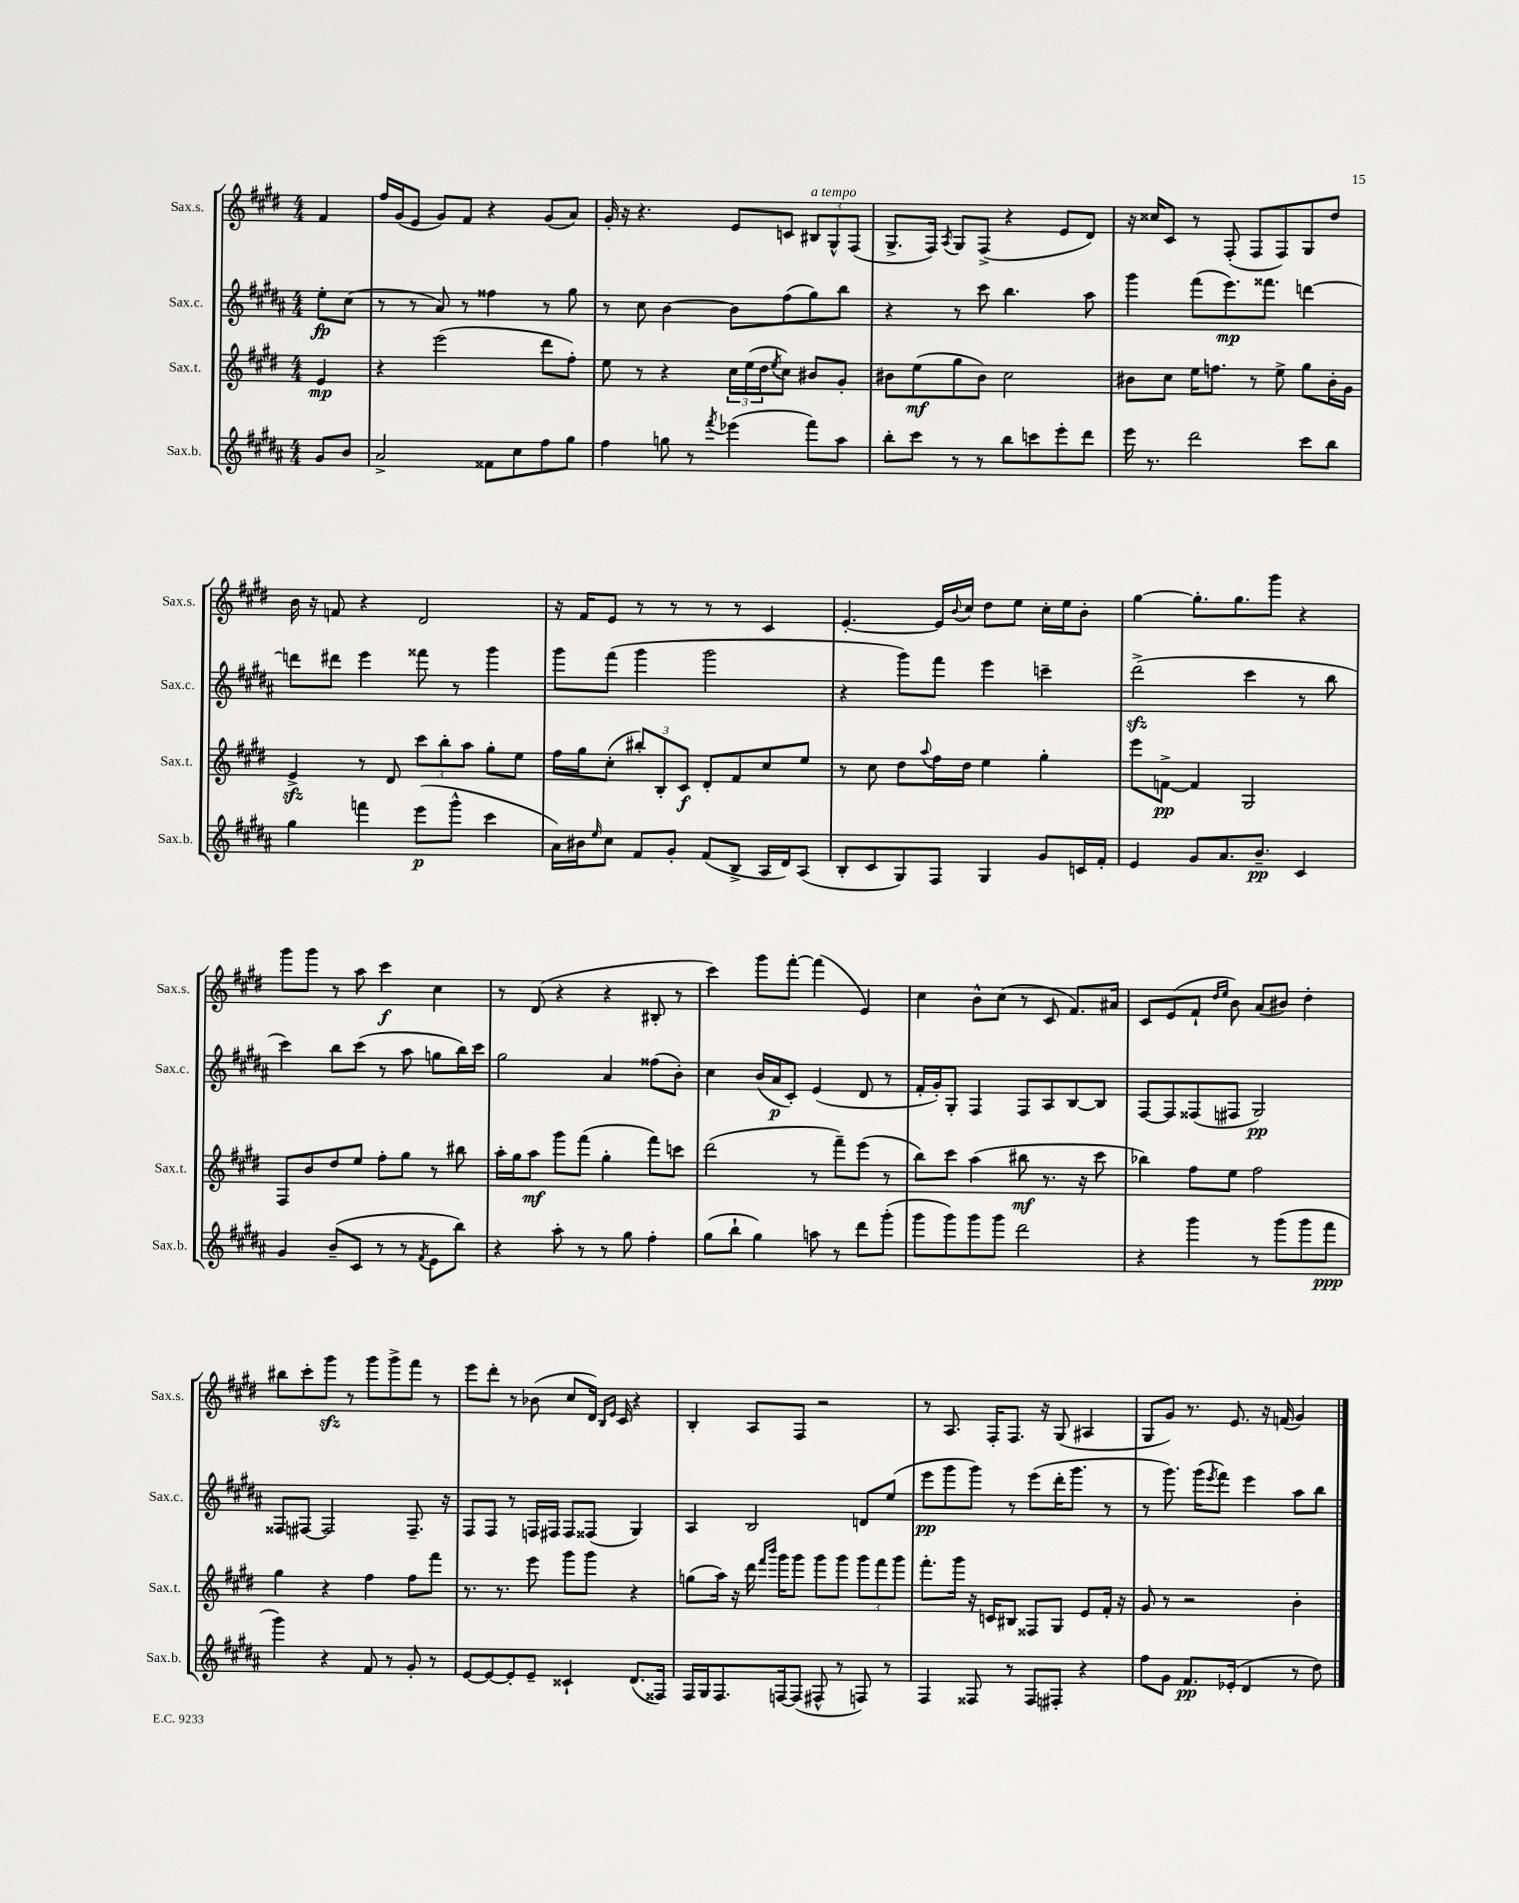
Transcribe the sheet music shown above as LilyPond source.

<<
\new StaffGroup <<
\new Staff = "s0" \with { instrumentName = "Sax.s." shortInstrumentName = "Sax.s." } {
    \clef treble \key e \major \numericTimeSignature \time 4/4 \partial 4
    fis'4 |
    fis''16 gis'16( e'8 gis'8) fis'8 r4 gis'8( a'8) |
    gis'16-. r16 r4. e'8 c'8 \tuplet 3/2 { bis8^\markup { \italic "a tempo" } gis8-^ fis8( } |
    gis8.-> fis16) \acciaccatura { a8 } gis8 fis8->( r4 e'8 dis'8) |
    r16 cisis''16 cis'8 r8 fis8-.( fis8 fis8) gis8 dis''8 |
    b'16 r16 f'8 r4 dis'2 |
    r16 fis'16 e'8 r8 r8 r8 r8 cis'4 |
    e'4.~-. e'16 \appoggiatura { b'8 } cis''16 dis''8 e''8 cis''16-. e''16 b'8-. |
    gis''4~ gis''8.-. gis''8. gis'''8 r4 |
    gis'''8 gis'''8 r8 a''8 cis'''4\f cis''4 |
    r8 dis'8( r4 r4 bis8-. r8 |
    cis'''4) gis'''8 fis'''8~-. fis'''4( e'4) |
    cis''4 b'8-^ cis''8( r8 cis'8 fis'8.) ais'16 |
    cis'8 e'8( fis'8-! \grace { dis''16 e''16 } b'8) a'8( bis'8) dis''4-. |
    bis''8 cis'''8-. gis'''8\sfz r8 gis'''8 gis'''8-> fis'''8 r8 |
    e'''8 dis'''8-. r8 bes'8( cis''8 dis'16) \grace { b16 e'16 } cis'16 r4 |
    b4-. a8 fis8 r2 |
    r8 a8. fis16-. fis8. r16 gis8( ais4 |
    gis8 gis'8) r8. e'8. r16 f'16( gis'4) \bar "|." |
}
\new Staff = "s1" \with { instrumentName = "Sax.c." shortInstrumentName = "Sax.c." } {
    \clef treble \key b \major \numericTimeSignature \time 4/4 \partial 4
    e''8-.\fp cis''8( |
    r8 r8 ais'8) r8 fisis''4 r8 gis''8 |
    r8 cis''8 b'4~ b'8 fis''8( gis''8) b''8 |
    r4 r8 cis'''8 b''4. ais''8 |
    gis'''4 fis'''8( e'''8.\mp) fisis'''8. d'''4~ |
    d'''8 dis'''8 e'''4 fisis'''8 r8 gis'''4 |
    gis'''8 fis'''8( gis'''4 gis'''2 |
    r4 gis'''8) fis'''8 e'''4 c'''4-- |
    dis'''2->\sfz( cis'''4 r8 b''8 |
    cis'''4) b''8 cis'''8( r8 ais''8 g''8 b''16) cis'''16 |
    gis''2 ais'4 fisis''8( b'8-.) |
    cis''4 b'16( ais'16\p cis'8-.) e'4( dis'8 r8 |
    fis'16-. gis'16-.) gis8-. fis4 fis8 ais8 b8~ b8 |
    fis8~ fis8 fisis8( fis8 gis2\pp) |
    fisis8 fis8~ fis2 fis8.-- r16 |
    fis8 fis8 r8 f16 fis16 fis8 fisis8( gis4) |
    ais4 b2 d'8 e''8( |
    e'''8\pp gis'''8 gis'''8) r8 e'''8( dis'''16-. gis'''8. r8 |
    r8 gis'''8.) gis'''16( \acciaccatura { e'''8 } fis'''8) e'''4 ais''8 b''8 \bar "|." |
}
\new Staff = "s2" \with { instrumentName = "Sax.t." shortInstrumentName = "Sax.t." } {
    \clef treble \key e \major \numericTimeSignature \time 4/4 \partial 4
    e'4\mp |
    r4 e'''2( dis'''8 fis''8-.) |
    e''8 r8 r4 \tuplet 3/2 { cis''16 e''16( dis''16 } \acciaccatura { e''8 } cis''8) bis'8 gis'8-. |
    bis'8 e''8\mf( gis''8 bis'8) cis''2 |
    bis'8 cis''8 e''16 f''8. r8 e''8-> gis''8 bis'16-. gis'16 |
    e'4->\sfz r8 dis'8 \tuplet 3/2 { cis'''8 b''8-. a''8 } gis''8-. e''8 |
    fis''16 gis''16 cis''8-.( \tuplet 3/2 { bis''8-.) b8-. cis'8\f } dis'8-. fis'8 cis''8 e''8 |
    r8 cis''8 dis''8 \appoggiatura { a''8 } fis''16 dis''16 e''4 gis''4-. |
    e'''8 f'8~->\pp f'4 gis2 |
    fis8 b'8 dis''8 e''8 fis''8-. gis''8 r8 bis''8 |
    a''16-. gis''16 a''8\mf gis'''8 fis'''8( gis''4-. fis'''8) c'''8 |
    dis'''2( r8 fis'''8--) e'''8( r8 |
    b''8) cis'''8 a''4( bis''8\mf r8. r16 cis'''8 |
    bes''4) fis''8 e''8 fis''2 |
    gis''4 r4 fis''4 fis''8 fis'''8 |
    r8. r8. e'''8 gis'''8 gis'''8 r4 |
    g''8( a''16) r16 dis'''16 \grace { fis'''16 b'''16 } gis'''16 gis'''8 gis'''8 gis'''8 \tuplet 3/2 { gis'''8 fis'''8 gis'''8 } |
    fis'''8.-. gis'''16 r16 c'16 bis8 fisis8 gis8 e'8 fis'16-. r16 |
    gis'8 r8 r2 b'4-. \bar "|." |
}
\new Staff = "s3" \with { instrumentName = "Sax.b." shortInstrumentName = "Sax.b." } {
    \clef treble \key b \major \numericTimeSignature \time 4/4 \partial 4
    gis'8 b'8 |
    ais'2-> fisis'8 cis''8 fis''8 gis''8 |
    fis''4 g''8 r8 \acciaccatura { fis'''8 } ees'''4( fis'''8) ais''8 |
    b''8-. cis'''8 r8 r8 b''8 c'''8 e'''8-. dis'''8 |
    e'''16 r8. dis'''2 cis'''8 b''8 |
    gis''4 f'''4 e'''8\p( gis'''8-^ cis'''4 |
    ais'16) bis'16 \grace { e''16 } cis''8 fis'8 gis'8-. fis'8( b8-> ais16 dis'16) ais8( |
    b8-. cis'8 gis8) fis8 gis4 gis'8 c'16 fis'16-. |
    e'4 gis'8 ais'8. b'8.--\pp cis'4 |
    gis'4 b'8--( cis'8 r8 r8 \acciaccatura { fis'8 } e'8 b''8) |
    r4 ais''8-. r8 r8 gis''8 fis''4-. |
    gis''8( b''8-! gis''4) a''8 r8 dis'''8 gis'''8-.( |
    gis'''8 gis'''8) gis'''8 gis'''8 dis'''2 |
    r4 gis'''4 r8 gis'''8( gis'''8 fis'''8\ppp |
    gis'''4) r4 fis'8 r8 gis'8-. r8 |
    e'8~ e'8~ e'8-. e'8-- cisis'4-! dis'8.( fisis16) |
    fis16 gis16 fis8. f16~ f8( fis8-^ r8 f8) r8 |
    fis4 fisis8 r8 fisis8 fis8-. r4 |
    fis''8 gis'8 fis'8.\pp ees'16-.( dis'4 r8 dis''8) \bar "|." |
}
>>
>>
\layout { \context { \Score \remove "Bar_number_engraver" } }
